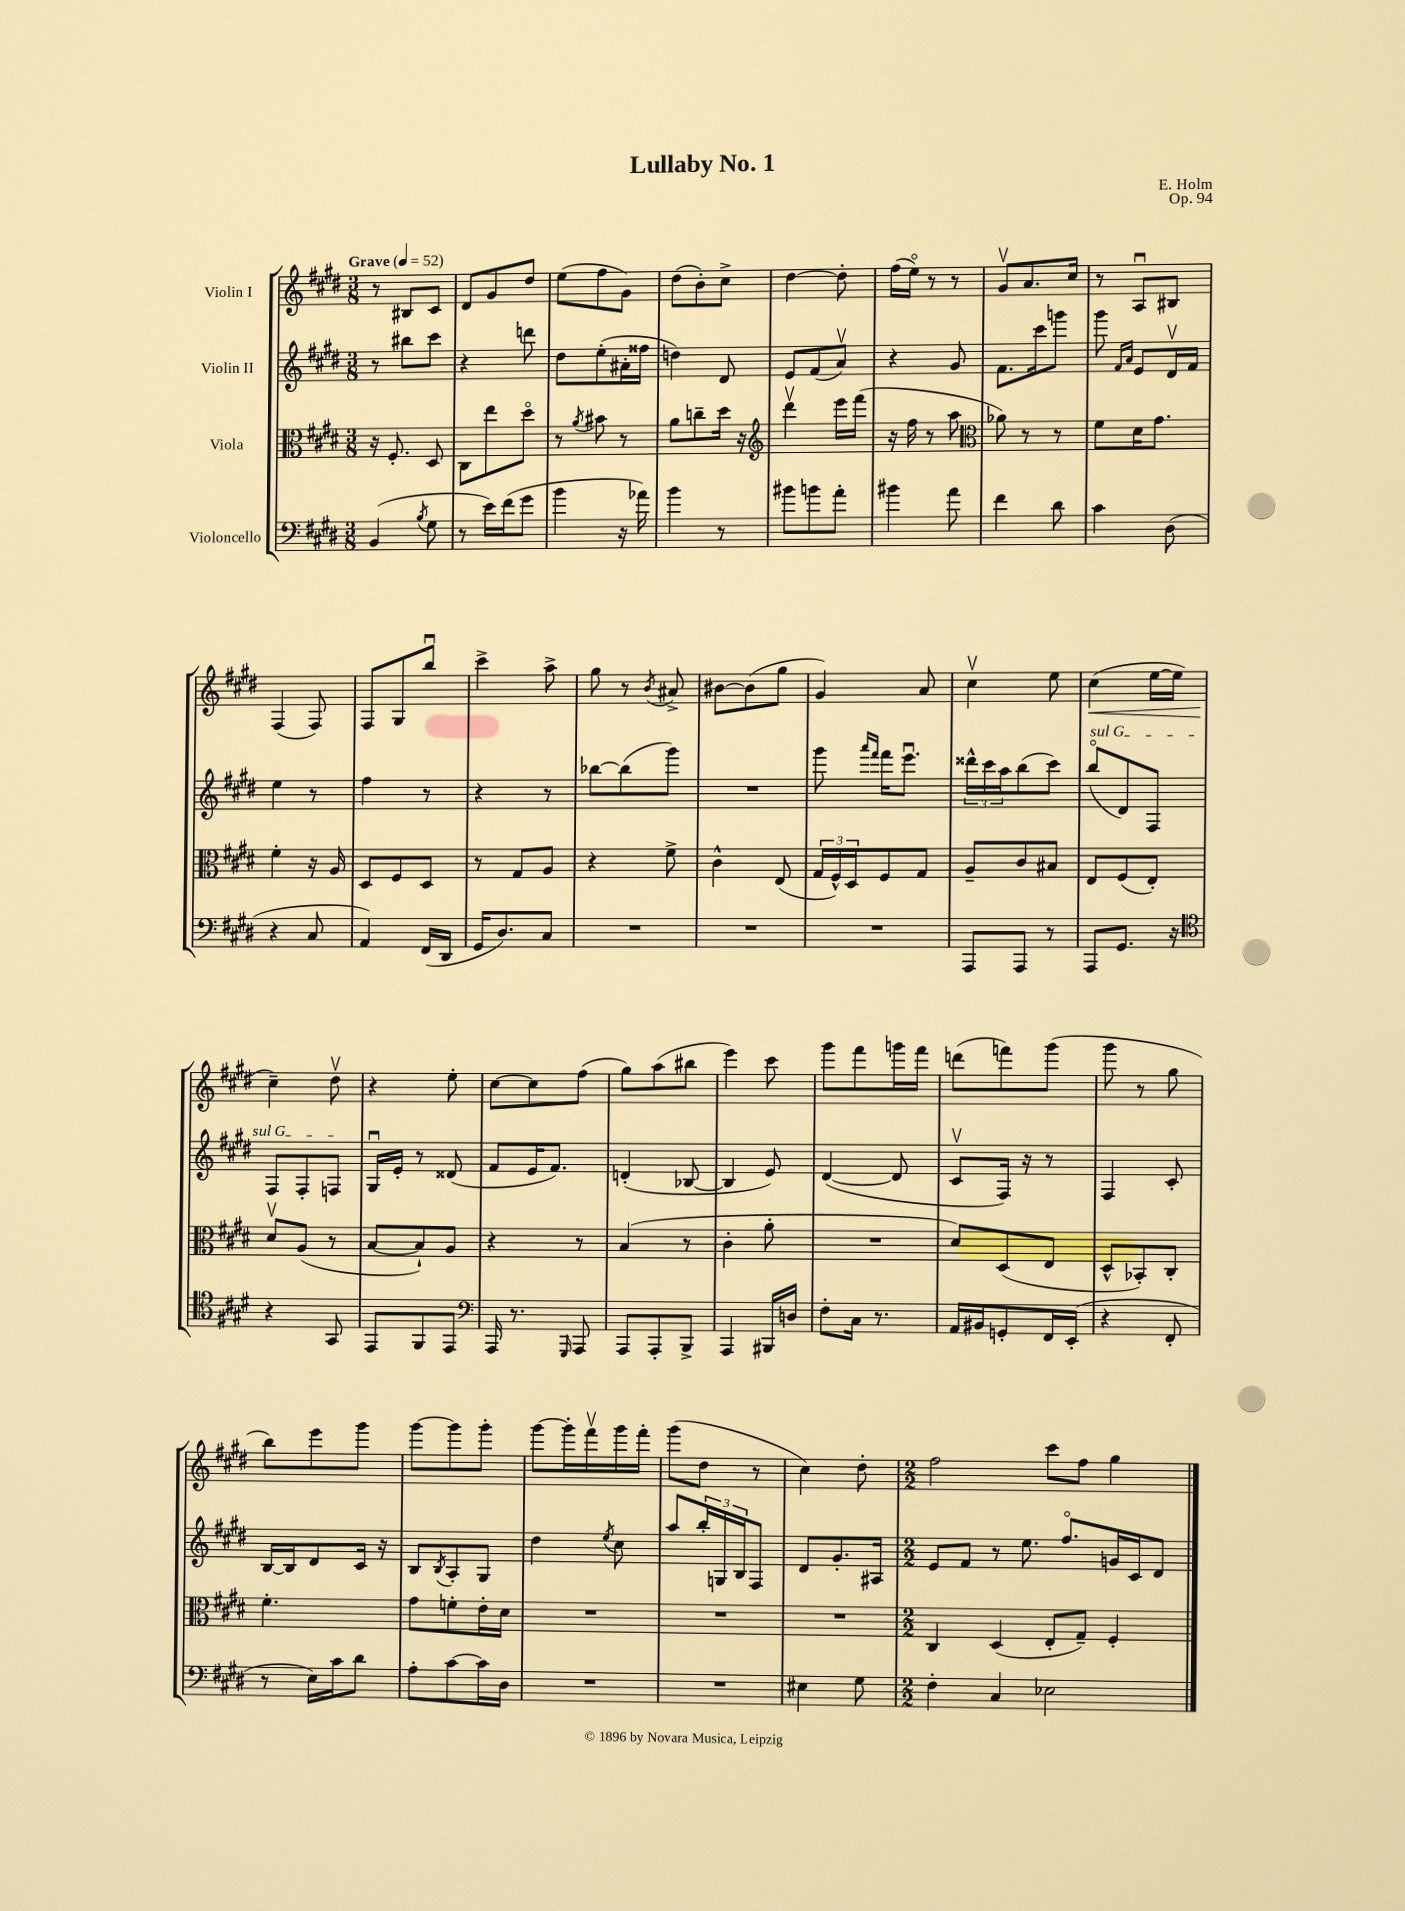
\header { title = "Lullaby No. 1" composer = "E. Holm" opus = "Op. 94" }
<<
\new StaffGroup <<
\new Staff = "s0" \with { instrumentName = "Violin I" } {
    \clef treble \key e \major \numericTimeSignature \time 3/8 \tempo "Grave" 4 = 52
    r8 bis8 cis'8 |
    dis'8 gis'8 dis''8 |
    e''8( fis''8 gis'8) |
    dis''8( b'8-.) cis''8-> |
    dis''4~ dis''8-. |
    fis''16( e''16\flageolet) r8 r8 |
    gis'8\upbow a'8. cis''16 |
    r8 a8\downbow bis8 |
    fis4( fis8) |
    fis8 gis8 b''8\downbow |
    cis'''4-> a''8-> |
    gis''8 r8 \acciaccatura { b'8 } ais'8-> |
    bis'8~ bis'8( gis''8 |
    gis'4) a'8 |
    cis''4\upbow e''8 |
    cis''4\<( e''16~ e''16 |
    cis''4--\!) dis''8\upbow |
    r4 e''8-. |
    cis''8~ cis''8 fis''8( |
    gis''8) a''8( bis''8 |
    e'''4) cis'''8 |
    gis'''8 fis'''8 g'''16 fis'''16 |
    d'''8( f'''8) gis'''8( |
    gis'''8 r8 gis''8 |
    b''8) e'''8 gis'''8 |
    gis'''8~ gis'''8 gis'''8-. |
    gis'''8~ gis'''16-. fis'''16\upbow gis'''16 fis'''16-. |
    gis'''8( dis''8 r8 |
    cis''4) dis''8-. |
    \numericTimeSignature \time 2/2 fis''2 cis'''8 fis''8 gis''4 \bar "|." |
}
\new Staff = "s1" \with { instrumentName = "Violin II" } {
    \clef treble \key e \major \numericTimeSignature \time 3/8
    r8 bis''8 cis'''8 |
    r4 d'''8 |
    dis''8 e''8-.( ais'16-. fisis''16 |
    d''4) dis'8 |
    e'8 fis'8( a'8\upbow) |
    r4 gis'8 |
    fis'8. cis'''16 g'''8 |
    gis'''8 \grace { fis'16 a'16 } e'8 dis'16\upbow fis'16 |
    e''4 r8 |
    fis''4 r8 |
    r4 r8 |
    bes''8~ bes''8( gis'''8) |
    R4. |
    gis'''8 \grace { a'''16 fis'''16 } fis'''16 e'''8.\downbow |
    \tuplet 3/2 { disis'''16-^ cis'''16 a''16 } b''8( cis'''8) |
    \once \override TextSpanner.bound-details.left.text = \markup { \italic "sul G" } b''8\flageolet\startTextSpan( dis'8) fis8 |
    fis8 fis8-. f8\stopTextSpan |
    gis16\downbow e'16-. r8 disis'8( |
    fis'8 e'16 fis'8.) |
    d'4-.( bes8~ |
    bes4 e'8) |
    dis'4~( dis'8 |
    cis'8\upbow fis16) r16 r8 |
    fis4 cis'8-. |
    b16~ b16 dis'8 cis'16 r16 |
    b8 \acciaccatura { b8 } a8-. gis8 |
    dis''4 \acciaccatura { e''8 } cis''8 |
    a''8 \tuplet 3/2 { b''16-. g16 b16 } fis8 |
    dis'8 gis'8.-. ais16 |
    \numericTimeSignature \time 2/2 e'8 fis'8 r8 e''8. fis''8.\flageolet g'16 cis'16 dis'8 \bar "|." |
}
\new Staff = "s2" \with { instrumentName = "Viola" } {
    \clef alto \key e \major \numericTimeSignature \time 3/8
    r16 fis8.-. dis8 |
    cis8 e''8 dis''8\flageolet |
    r8 \acciaccatura { a'8 } bis'8 r8 |
    a'8 c''8-- dis''16 r16 |
    \clef treble dis'''4\upbow e'''16 fis'''16( |
    r16 fis''16 r8 a''8 |
    \clef alto aes'8) r8 r8 |
    fis'8 dis'16 gis'8. |
    fis'4-. r16 a16 |
    dis8 fis8 dis8 |
    r8 gis8 a8 |
    r4 fis'8-> |
    cis'4-^ e8( |
    \tuplet 3/2 { gis16 fis16-^) dis16 } fis8 gis8 |
    a8-- cis'8 bis8 |
    e8 fis8( e8-.) |
    dis'8\upbow a8( r8 |
    b8~ b8-!) a8 |
    r4 r8 |
    b4( r8 |
    cis'4-. a'8-. |
    R4. |
    dis'8) dis8( e8 |
    dis8-^ bes,8-.) cis8-. |
    fis'4.-. |
    gis'8 f'8-. e'16-. dis'16 |
    R4. |
    R4. |
    R4. |
    \numericTimeSignature \time 2/2 cis4 dis4( e8-. gis8--) fis4-. \bar "|." |
}
\new Staff = "s3" \with { instrumentName = "Violoncello" } {
    \clef bass \key e \major \numericTimeSignature \time 3/8
    b,4( \acciaccatura { b8 } gis8 |
    r8 e'16) fis'16( gis'8 |
    b'4 r16 aes'16) |
    b'4 r8 |
    bis'8 b'8 a'8-. |
    bis'4 a'8 |
    fis'4 dis'8 |
    cis'4 dis8( |
    r4 cis8 |
    a,4) fis,16( dis,16 |
    gis,16 dis8.) cis8 |
    R4. |
    R4. |
    R4. |
    a,,8 a,,8 r8 |
    a,,8 gis,8. r16 |
    \clef tenor r4 gis,8 |
    e,8 fis,8 e,8 |
    \clef bass a,,16 r8. \grace { gis,,16 } a,,8 |
    a,,8 a,,8-. b,,8-> |
    a,,4 bis,,16 d16 |
    fis8-. cis16 r8. |
    a,16 bis,16 g,8-. fis,16 e,16-.( |
    r4 fis,8-. |
    r8 e16) cis'16 dis'8 |
    a8-. cis'8~ cis'16 dis16 |
    R4. |
    R4. |
    eis4 gis8 |
    \numericTimeSignature \time 2/2 fis4-. cis4 ees2 \bar "|." |
}
>>
>>
\layout { \context { \Score \remove "Bar_number_engraver" } }
